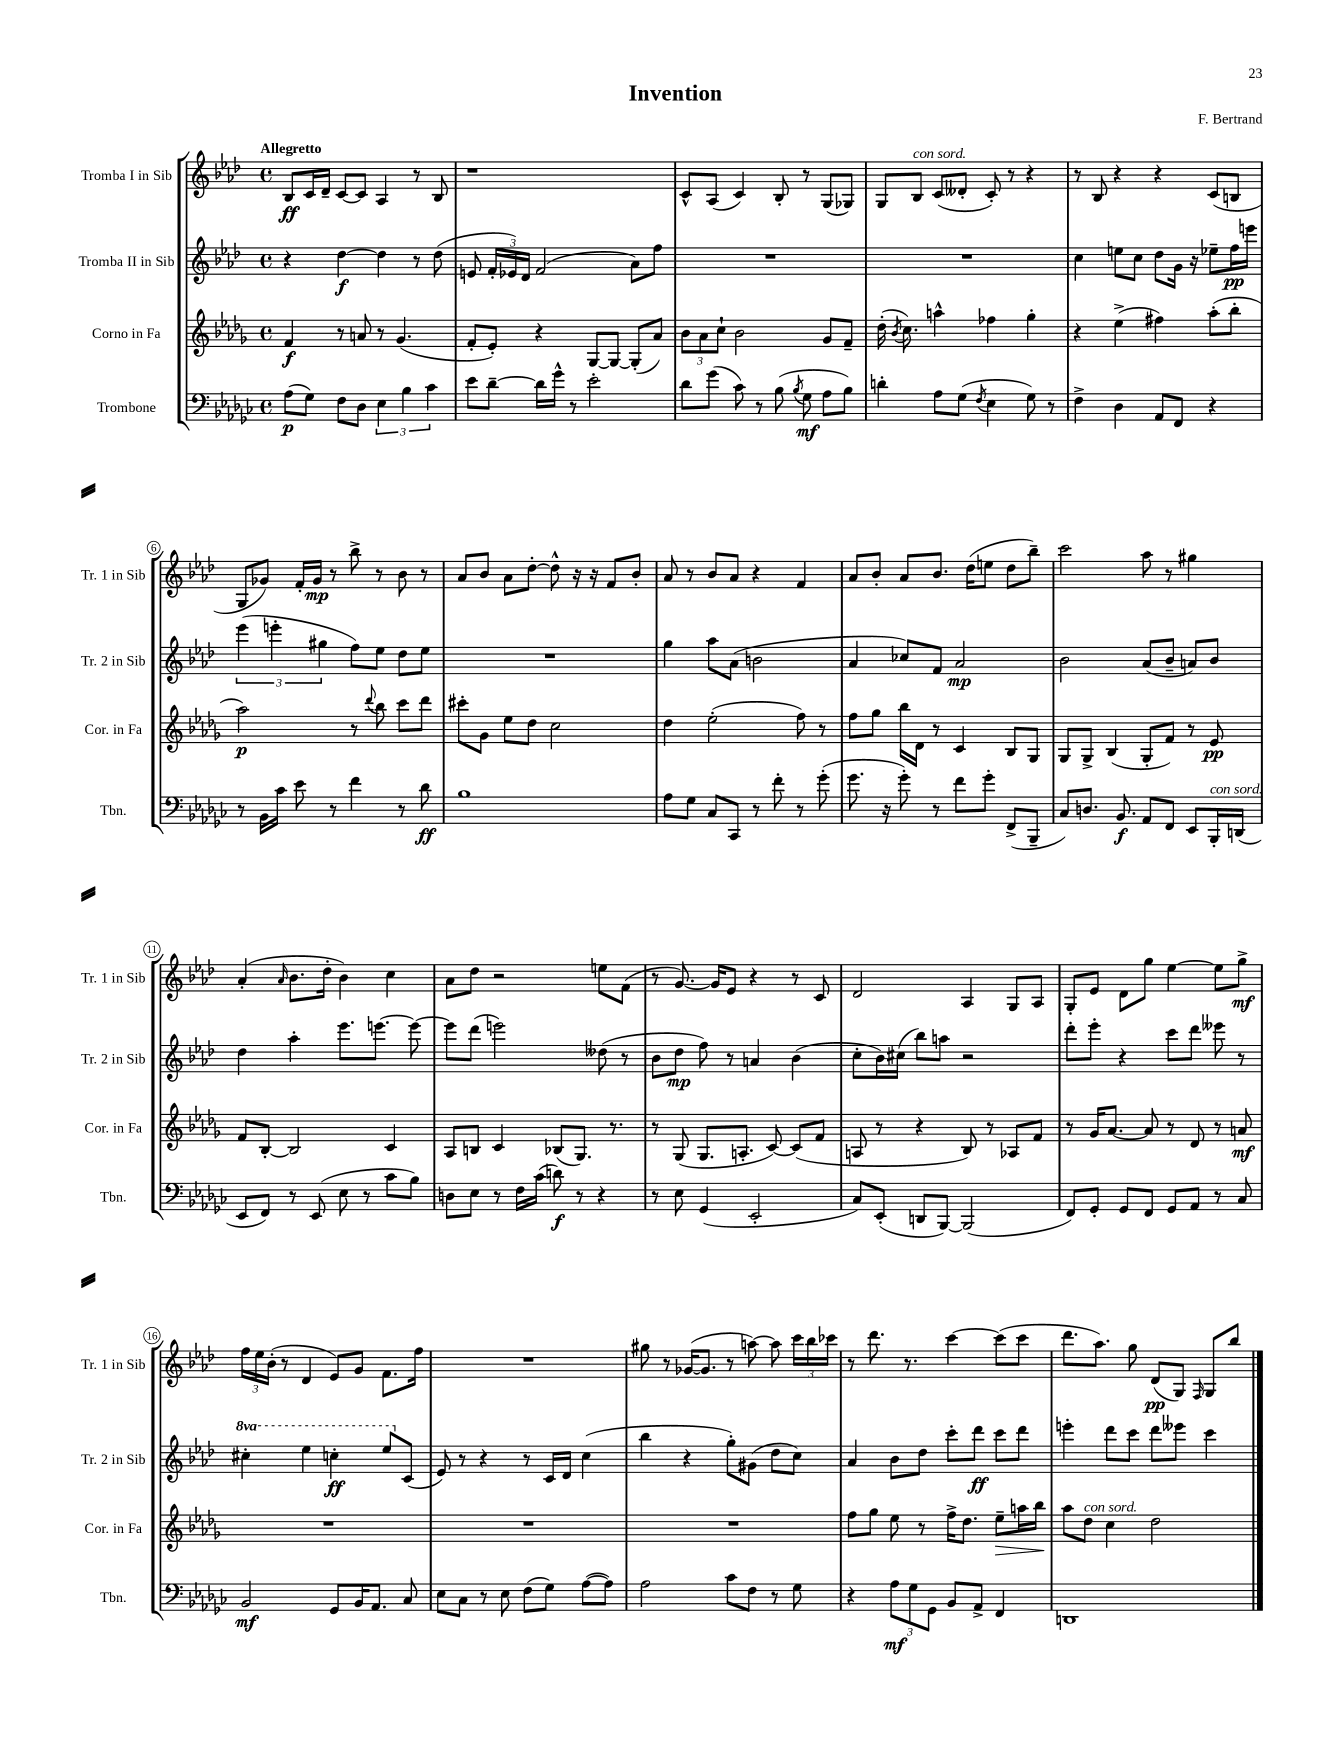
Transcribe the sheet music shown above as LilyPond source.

\header { title = "Invention" composer = "F. Bertrand" }
<<
\new StaffGroup <<
\new Staff = "s0" \with { instrumentName = "Tromba I in Sib" shortInstrumentName = "Tr. 1 in Sib" } {
    \clef treble \key aes \major \defaultTimeSignature \time 4/4 \tempo "Allegretto"
    \autoBeamOff bes8[\ff c'16 des'16]-- c'8[~ c'8] aes4 r8 bes8 |
    r1 |
    c'8[-^ aes8]( c'4) bes8-. r8 g8[( ges8]) |
    g8[ bes8]^\markup { \italic "con sord." } c'8[( deses'8]-. c'8-.) r8 r4 |
    r8 bes8 r4 r4 c'8[( b8] |
    g8[ ges'8]) f'16[-. ges'16]\mp r8 bes''8-> r8 bes'8 r8 |
    aes'8[ bes'8] aes'8[ des''8]~-. des''8-^ r16 r16 f'8[ bes'8]-. |
    aes'8 r8 bes'8[ aes'8] r4 f'4 |
    aes'8[ bes'8]-. aes'8[ bes'8.] des''16[( e''8] des''8[ bes''8]--) |
    c'''2 aes''8 r8 gis''4 |
    aes'4-.( \grace { aes'16 } bes'8.[ des''16]-. bes'4) c''4 |
    aes'8[ des''8] r2 e''8[ f'8]( |
    r8 g'8.~) g'16[ ees'8] r4 r8 c'8 |
    des'2 aes4 g8[ aes8] |
    g8[-. ees'8] des'8[ g''8] ees''4~ ees''8[ g''8]->\mf |
    \tuplet 3/2 { f''16[ ees''16 bes'16]-.( } r8 des'4 ees'8[) g'8] f'8.[ f''16] |
    R1 |
    gis''8 r8 ges'16[~( ges'8.] r8 a''8~) a''8 \tuplet 3/2 { c'''16[ bes''16 ces'''16] } |
    r8 des'''8. r8. c'''4~ c'''8[( c'''8] |
    des'''8.[ aes''8.]) g''8 des'8[\pp( g8]) \grace { f16 } g8[ bes''8] \bar "|." |
}
\new Staff = "s1" \with { instrumentName = "Tromba II in Sib" shortInstrumentName = "Tr. 2 in Sib" } {
    \clef treble \key aes \major \defaultTimeSignature \time 4/4 \set Staff.ottavationMarkups = #ottavation-simple-ordinals
    \autoBeamOff r4 des''4~\f des''4 r8 des''8( |
    e'8 \tuplet 3/2 { f'16[-. ees'16) des'16] } f'2( aes'8[) f''8] |
    R1 |
    R1 |
    c''4 e''8[ c''8] des''8[ g'16] r16 ees''8[-- f''16\pp e'''16] |
    \tuplet 3/2 { ees'''4( e'''4-. gis''4 } f''8[) ees''8] des''8[ ees''8] |
    R1 |
    g''4 aes''8[ aes'8]( b'2 |
    aes'4 ces''8[) f'8] aes'2\mp |
    bes'2 aes'8[( bes'8]-- a'8[) bes'8] |
    des''4 aes''4-. ees'''8.[ e'''8.]~ e'''8~ |
    e'''8[ des'''8]( e'''2) deses''8( r8 |
    bes'8[ des''8]\mp f''8) r8 a'4 bes'4( |
    c''8[-. bes'16) cis''16]( bes''8[) a''8] r2 |
    des'''8[-. ees'''8]-. r4 c'''8[ des'''8] eeses'''8 r8 |
    \ottava #1 cis'''4-. ees'''4 c'''4-.\ff ees'''8[ \ottava #0 c'8]( |
    ees'8) r8 r4 r8 c'16[ des'16] c''4( |
    bes''4 r4 g''8[-.) gis'8]( des''8[ c''8]) |
    aes'4 bes'8[ des''8] c'''8[-. des'''8]\ff c'''8[ des'''8] |
    e'''4-. des'''8[ c'''8] des'''8[ eeses'''8] c'''4 \bar "|." |
}
\new Staff = "s2" \with { instrumentName = "Corno in Fa" shortInstrumentName = "Cor. in Fa" } {
    \clef treble \key des \major \defaultTimeSignature \time 4/4
    \autoBeamOff f'4\f r8 a'8 r8 ges'4.( |
    f'8[-. ees'8]-.) r4 ges8[~ ges8]~ ges8[-.( aes'8]) |
    \tuplet 3/2 { bes'8[ aes'8 c''8]-! } bes'2 ges'8[ f'8]-- |
    des''16-.( \acciaccatura { bes'8 } c''8.) a''4-^ fes''4 ges''4-. |
    r4 ees''4->( fis''4) aes''8[-.( bes''8]-. |
    aes''2\p) r8 \appoggiatura { des'''8 } bes''8 c'''8[ des'''8] |
    cis'''8[-. ges'8] ees''8[ des''8] c''2 |
    des''4 ees''2-.( f''8) r8 |
    f''8[ ges''8] bes''16[ des'16] r8 c'4 bes8[ ges8] |
    ges8[ ges8]-> bes4( ges8[-. f'8]) r8 ees'8\pp |
    f'8[ bes8]~-. bes2 c'4 |
    aes8[ b8] c'4 bes8[( ges8.]) r8. |
    r8 ges8( ges8.[ a8.]-. c'8~) c'8[( f'8] |
    a8 r8 r4 bes8) r8 aes8[ f'8] |
    r8 ges'16[ aes'8.]~ aes'8 r8 des'8 r8 a'8\mf |
    R1 |
    R1 |
    R1 |
    f''8[ ges''8] ees''8 r8 f''16[-> des''8.] ees''8[--\> a''16 bes''16]\! |
    aes''8[ des''8]^\markup { \italic "con sord." } c''4 des''2 \bar "|." |
}
\new Staff = "s3" \with { instrumentName = "Trombone" shortInstrumentName = "Tbn." } {
    \clef bass \key ges \major \defaultTimeSignature \time 4/4
    \autoBeamOff aes8[\p( ges8]) f8[ des8] \tuplet 3/2 { ees4 bes4 ces'4 } |
    ees'8[ des'8]~-- des'16[ ges'16]-^ r8 ees'2-. |
    des'8[ ges'8]( ces'8) r8 bes8( \acciaccatura { bes8 } ges8\mf aes8[ bes8]) |
    d'4-. aes8[ ges8]( \acciaccatura { f8 } ees4 ges8) r8 |
    f4-> des4 aes,8[ f,8] r4 |
    r8 bes,16[ ces'16] ees'8 r8 f'4 r8 des'8\ff |
    bes1 |
    aes8[ ges8] ces8[ ces,8] r8 f'8-. r8 ges'8-.( |
    ges'8. r16 ges'8-.) r8 f'8[ ges'8]-. f,8[->( bes,,8]-- |
    ces8[) d8.] bes,8.\f aes,8[ f,8] ees,8[ bes,,16-.^\markup { \italic "con sord." } d,16]( |
    ees,8[ f,8]) r8 ees,8( ees8 r8 ces'8[ bes8]) |
    d8[ ees8] r8 f16[ ces'16]( d'8\f) r8 r4 |
    r8 ees8 ges,4( ees,2-. |
    ces8[) ees,8]-.( d,8[ bes,,8]~) bes,,2( |
    f,8[) ges,8]-. ges,8[ f,8] ges,8[ aes,8] r8 ces8 |
    bes,2\mf ges,8[ bes,16 aes,8.] ces8 |
    ees8[ ces8] r8 ees8 f8[( ges8]) aes8[~( aes8]) |
    aes2 ces'8[ f8] r8 ges8 |
    r4 \tuplet 3/2 { aes8[\mf ges8 ges,8] } bes,8[ aes,8]-> f,4 |
    d,1 \bar "|." |
}
>>
>>
\layout { \context { \Score \override BarNumber.stencil = #(make-stencil-circler 0.1 0.3 ly:text-interface::print) } }
